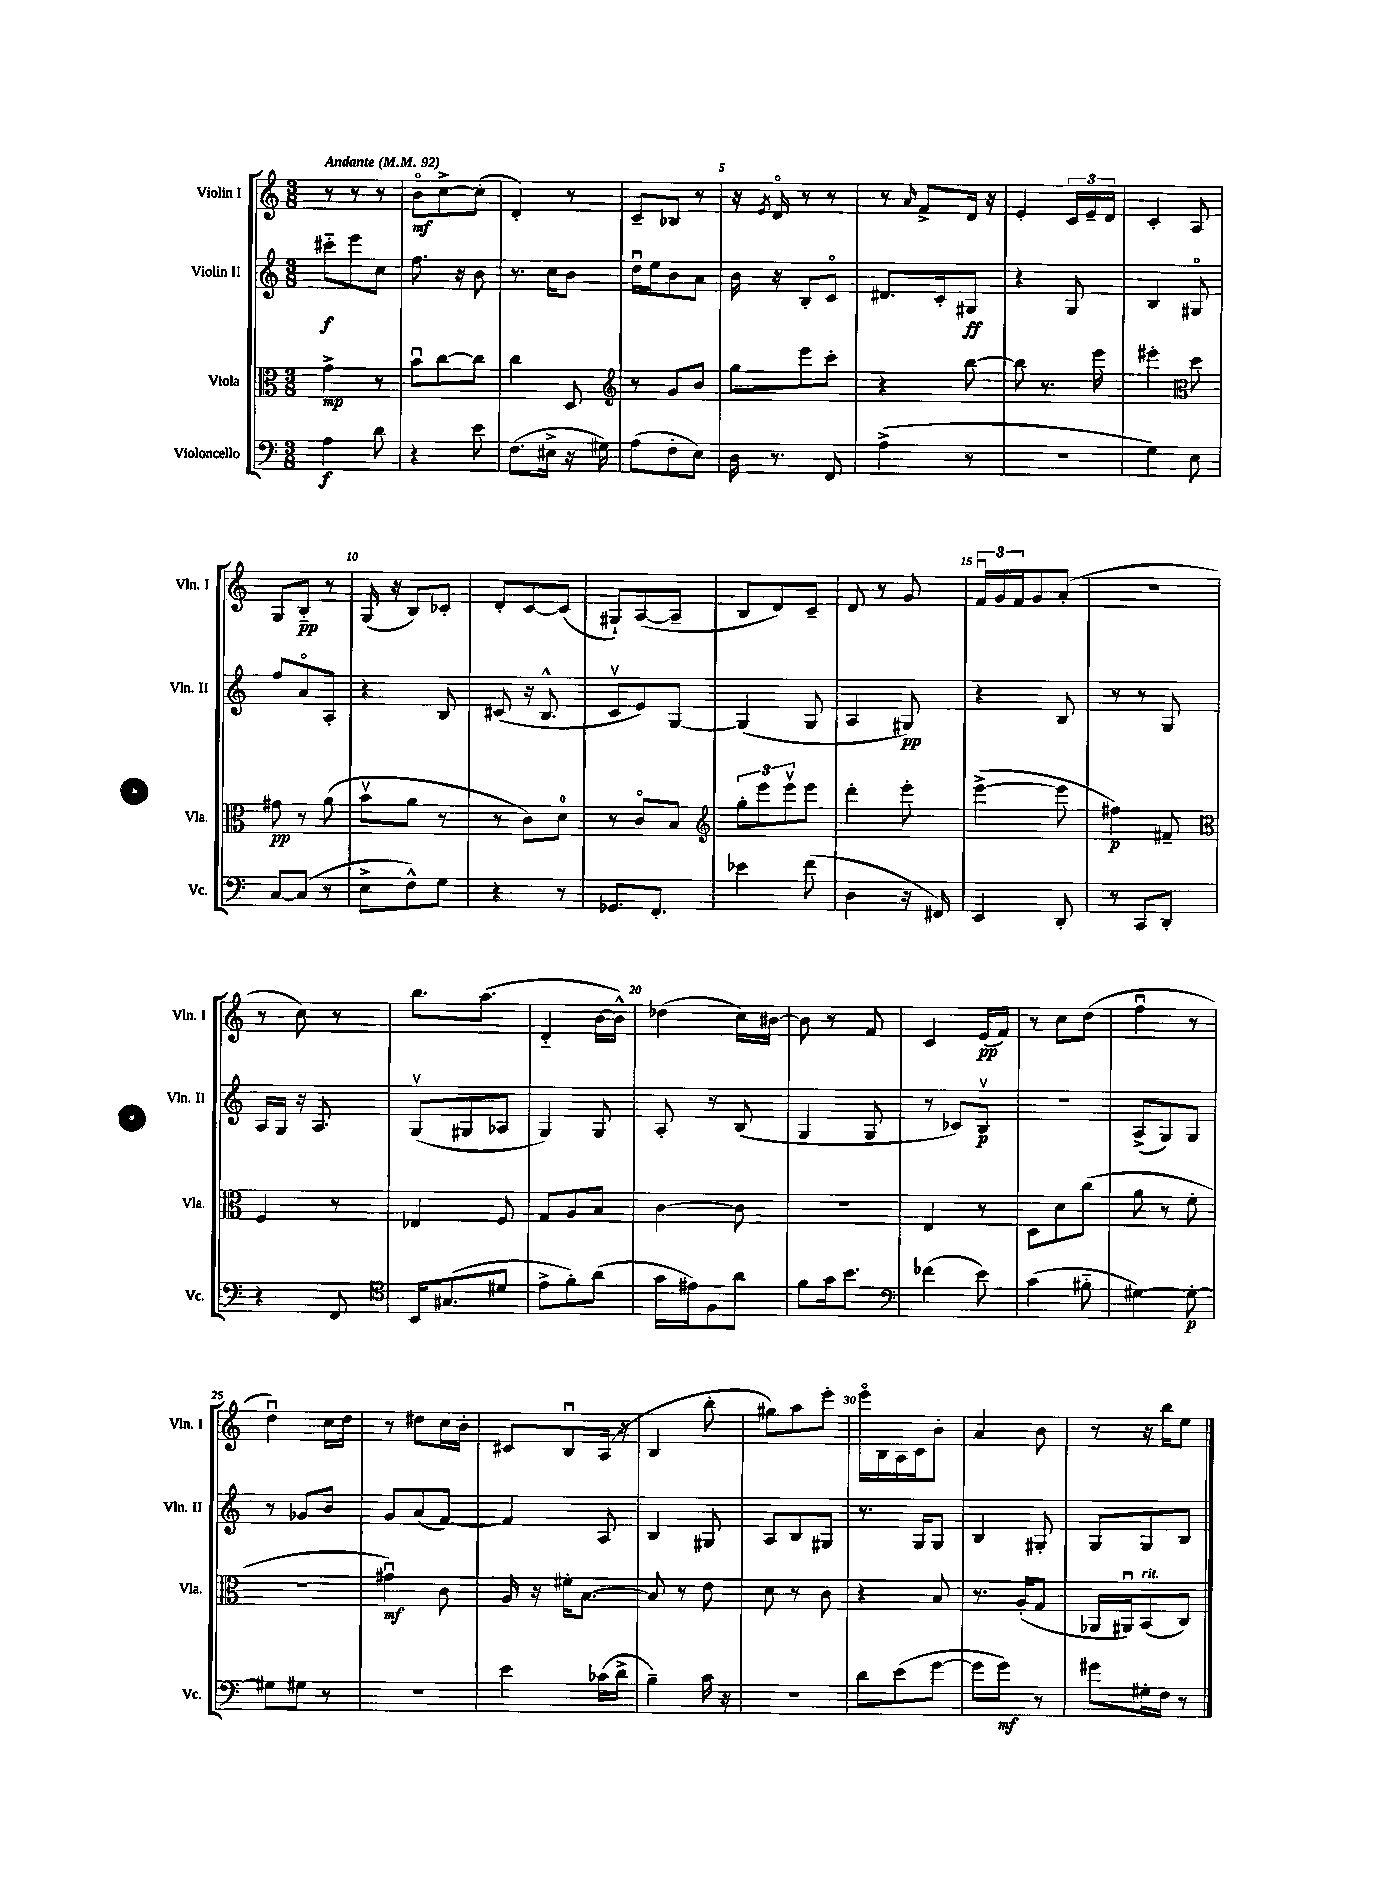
<<
\new StaffGroup <<
\new Staff = "s0" \with { instrumentName = "Violin I" shortInstrumentName = "Vln. I" } {
    \clef treble \key c \major \numericTimeSignature \time 3/8 \tempo "Andante" 4 = 92
    r8 r8 r8 |
    b'8\flageolet\mf c''8~-> c''8-.( |
    d'4-.) r8 |
    c'8-- bes8 r8 |
    r16 \acciaccatura { e'8 } d'16\flageolet r8 r8 |
    r8 \grace { a'16 } f'8-> d'16 r16 |
    e'4-. \tuplet 3/2 { c'16 e'16-- d'16 } |
    c'4-. a8 |
    g8 b8-_\pp r8 |
    g16( r16 b8) ces'8-. |
    d'8-. c'8~ c'8( |
    gis8-!) a8~( a8-- |
    b8 d'8) c'8-- |
    d'8 r8 g'8 |
    \tuplet 3/2 { f'16\downbow g'16 f'16 } g'8 a'8-.( |
    R4. |
    r8 c''8) r8 |
    b''8. a''8.( |
    d'4-_ b'16~ b'16-^) |
    des''4( c''16) bis'16~ |
    bis'8 r8 f'8 |
    c'4 e'16\pp( f'16) |
    r8 c''8 d''8( |
    f''4\downbow r8 |
    d''4\downbow) c''16 d''16 |
    r8 dis''8 c''16 b'16-. |
    cis'8 b8\downbow a16( r16 |
    b4 b''8-. |
    gis''8) a''8 e'''8-. |
    e'''16\flageolet b16 a16 c'16 b'8-. |
    a'4 b'8 |
    r8 r16 b''16 e''8 \bar "|." |
}
\new Staff = "s1" \with { instrumentName = "Violin II" shortInstrumentName = "Vln. II" } {
    \clef treble \key c \major \numericTimeSignature \time 3/8
    cis'''8-_\f e'''8 c''8 |
    f''8. r16 b'8 |
    r8. c''16 b'8 |
    d''16\downbow e''16 b'8 a'8 |
    b'16 r16 b8-. c'8\flageolet |
    dis'8. c'16-. gis8\ff |
    r4 g8 |
    b4 gis8\flageolet |
    f''8 a'8\flageolet a8-. |
    r4 b8 |
    cis'8( r16 b8.-^ |
    c'8\upbow e'8) g8~ |
    g4( g8 |
    a4 gis8\pp) |
    r4 b8 |
    r8 r8 g8 |
    a16 g16 r16 a8. |
    g8\upbow( gis8 aes8 |
    g4) g8 |
    a8-. r8 b8( |
    g4 g8 |
    r8 ces'8) b8\upbow\p |
    R4. |
    a8->( g8) g8 |
    r8 ges'8 b'8 |
    g'8 a'8( f'8~) |
    f'4 a8 |
    b4 gis8 |
    a8 b8 gis8 |
    r8. g16 g8 |
    b4 gis8-. |
    g8 g8 b8 \bar "|." |
}
\new Staff = "s2" \with { instrumentName = "Viola" shortInstrumentName = "Vla." } {
    \clef alto \key c \major \numericTimeSignature \time 3/8
    g'4->\mp r8 |
    b'8\downbow c''8~ c''8 |
    c''4 d8 |
    \clef treble r8 g'8 b'8 |
    g''8 e'''8 c'''8-. |
    r4 b''8~ |
    b''8 r8. e'''16 |
    eis'''4-. \clef alto d''8 |
    gis'8\pp r8 a'8( |
    b'8\upbow a'8 r8 |
    r8 c'8) d'8-0 |
    r8 c'8\flageolet b8 |
    \clef treble \tuplet 3/2 { g''8-. e'''8 e'''8\upbow } e'''8 |
    d'''4-. e'''8-. |
    e'''4~->( e'''8 |
    fis''4\p) fis'8-- |
    \clef alto f4 r8 |
    ees4 f8 |
    g8 a8 b8 |
    c'4~ c'8 |
    R4. |
    e4 r8 |
    d8 d'8 c''8( |
    a'8 r8 f'8-. |
    R4. |
    gis'4\downbow\mf) c'8 |
    a16 r16 fis'16-. b8.~ |
    b8 r8 e'8 |
    d'8 r8 c'8 |
    r4 b8 |
    r8. a16-.( g8 |
    aes,16 ais,16\downbow) b,8^\markup { \italic "rit." }( c8) \bar "|." |
}
\new Staff = "s3" \with { instrumentName = "Violoncello" shortInstrumentName = "Vc." } {
    \clef bass \key c \major \numericTimeSignature \time 3/8
    a4\f d'8 |
    r4 e'8 |
    f8.( eis16-> r16 gis16) |
    a8( f8-. e8) |
    d16 r8. f,8 |
    a4->( r8 |
    R4. |
    g4) e8 |
    c8~ c8( r8 |
    e8-> f8-^) g8 |
    r4 r8 |
    ges,8. f,8.-. |
    ees'4 f'8( |
    d4 r16 fis,16) |
    e,4 d,8-. |
    r8 c,8 d,8-. |
    r4 f,8 |
    \clef tenor b,16 gis8.( dis'8 |
    e'8-> f'8-.) a'8( |
    g'16 eis'16) f8 a'8 |
    f'8 g'16 b'8. |
    \clef bass fes'4( e'8) |
    c'4( bis8-_ |
    gis4~) gis8~-.\p |
    gis8 gis8 r8 |
    R4. |
    e'4 ces'16( d'16-> |
    b4--) c'16 r16 |
    R4. |
    d'8 e'8( g'8~ |
    g'8 g'8\mf) r8 |
    gis'8 gis16-. f16 r8 \bar "|." |
}
>>
>>
\layout { \context { \Score \override BarNumber.break-visibility = ##(#f #t #t) barNumberVisibility = #(every-nth-bar-number-visible 5) } }
